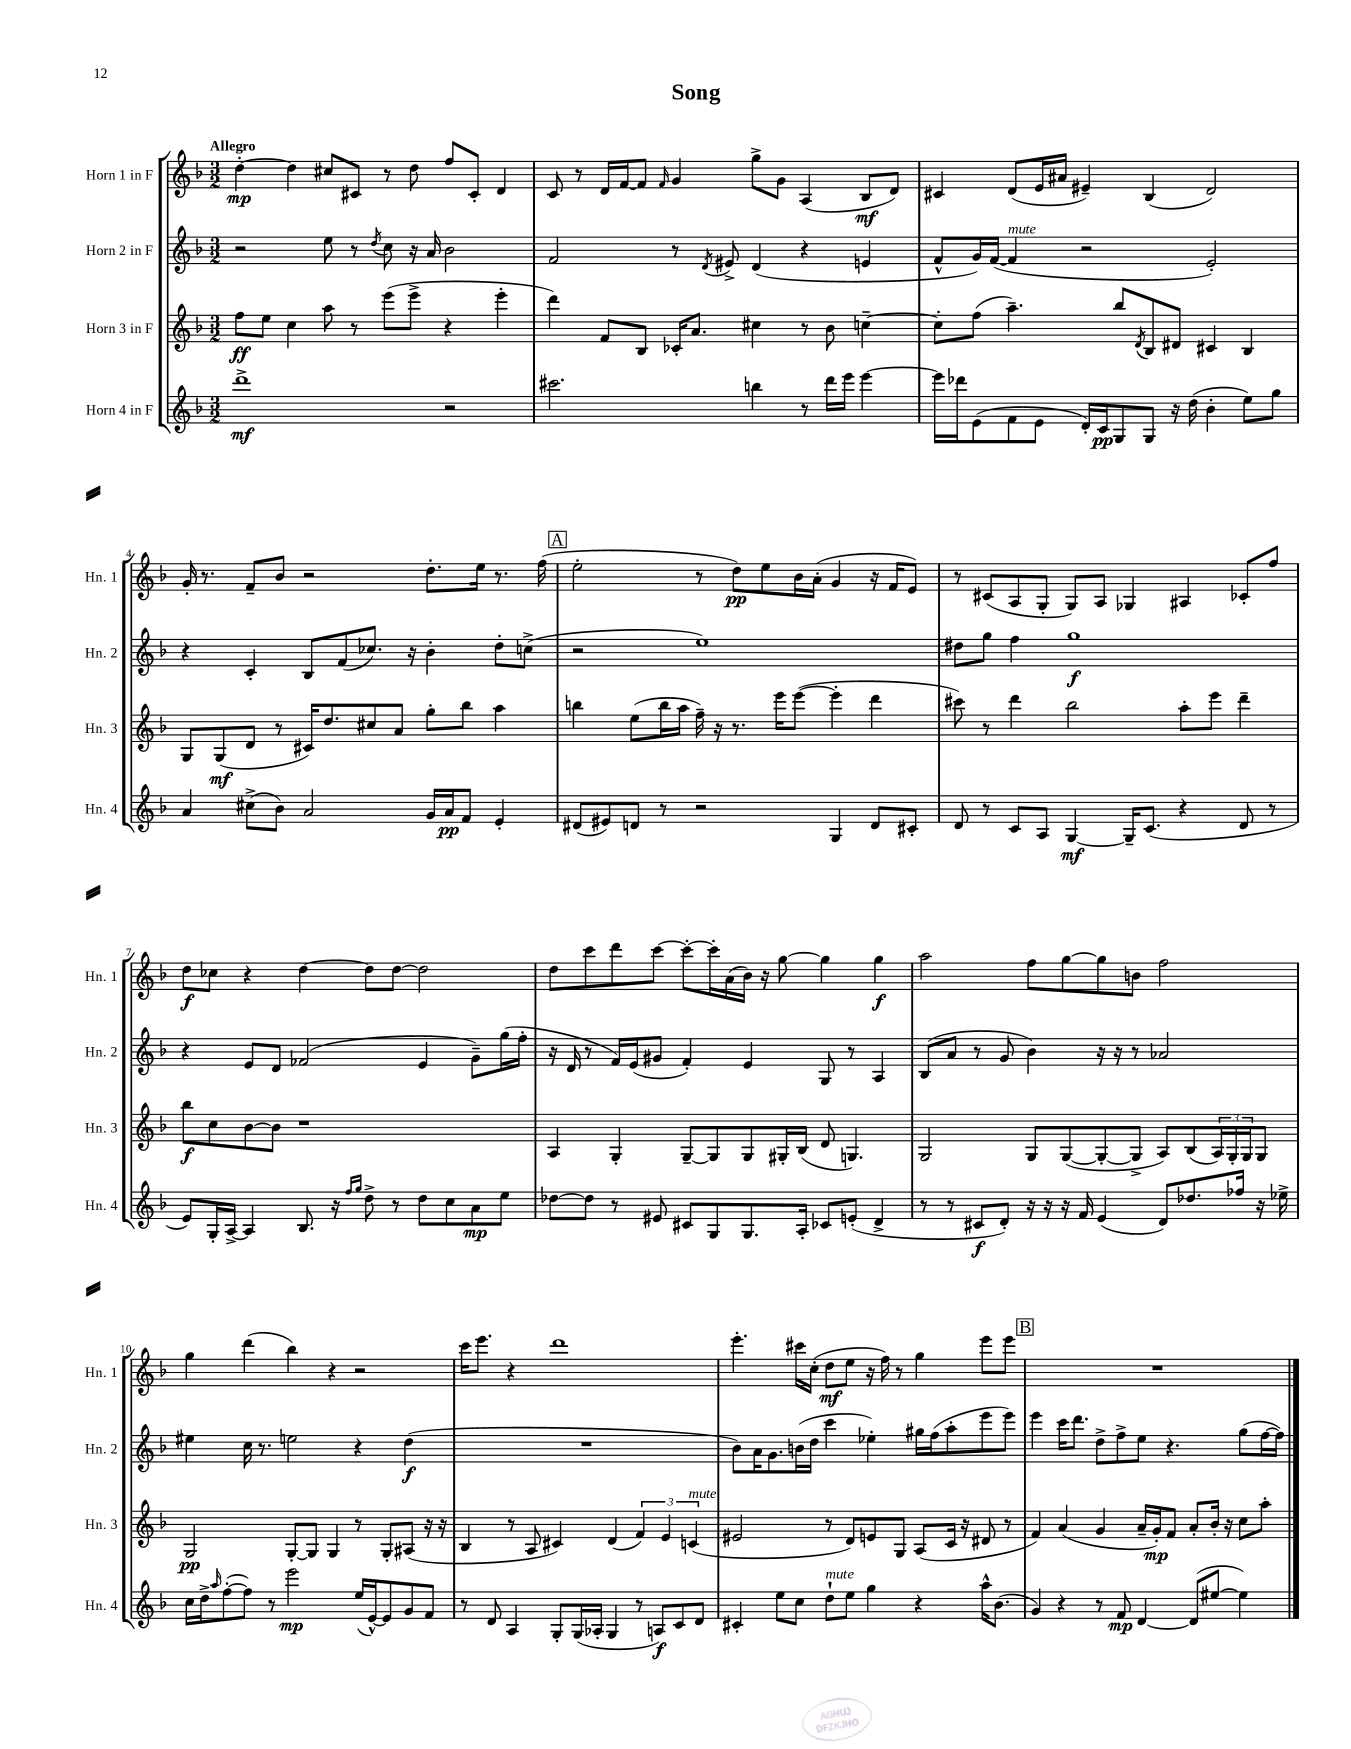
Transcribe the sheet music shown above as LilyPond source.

\header { title = "Song" }
<<
\new StaffGroup <<
\new Staff = "s0" \with { instrumentName = "Horn 1 in F" shortInstrumentName = "Hn. 1" } {
    \clef treble \key f \major \numericTimeSignature \time 3/2 \tempo "Allegro"
    d''4~-.\mp d''4 cis''8 cis'8 r8 d''8 f''8 cis'8-. d'4 |
    c'8 r8 d'16 f'16~ f'8 \grace { f'16 } g'4 g''8-> g'8 a4( bes8\mf d'8) |
    cis'4 d'8( e'16 ais'16 eis'4--) bes4( d'2) |
    g'16-. r8. f'8-- bes'8 r2 d''8.-. e''16 r8. f''16( |
    \mark \markup { \box "A" } e''2-. r8 d''8\pp) e''8 bes'16 a'16-.( g'4 r16 f'16 e'8) |
    r8 cis'8( a8 g8-. g8) a8 ges4 ais4 ces'8-. f''8 |
    d''8\f ces''8 r4 d''4~ d''8 d''8~ d''2 |
    d''8 c'''8 d'''8 c'''8~ c'''8~-. c'''16-. a'16( bes'16) r16 g''8~ g''4 g''4\f |
    a''2 f''8 g''8~ g''8 b'8 f''2 |
    g''4 d'''4( bes''4) r4 r2 |
    c'''16 e'''8. r4 d'''1 |
    e'''4.-. cis'''16 c''16-.( d''8\mf e''8 r16 f''16) r8 g''4 e'''8 e'''8 |
    \mark \markup { \box "B" } R1. \bar "|." |
}
\new Staff = "s1" \with { instrumentName = "Horn 2 in F" shortInstrumentName = "Hn. 2" } {
    \clef treble \key f \major \numericTimeSignature \time 3/2
    r2 e''8 r8 \acciaccatura { d''8 } c''8 r16 a'16 bes'2 |
    f'2 r8 \acciaccatura { d'8 } eis'8-> d'4( r4 e'4 |
    f'8-^ g'16) f'16~( f'4^\markup { \italic "mute" } r2 e'2-.) |
    r4 c'4-. bes8 f'8( ces''8.) r16 bes'4-. d''8-. c''8->( |
    \mark \markup { \box "A" } r2 e''1) |
    dis''8 g''8 f''4 g''1\f |
    r4 e'8 d'8 fes'2( e'4 g'8--) g''16( f''16-. |
    r16 d'16 r8 f'16) e'16( gis'8 f'4-.) e'4 g8 r8 a4 |
    bes8( a'8 r8 g'8 bes'4) r16 r16 r8 aes'2 |
    eis''4 c''16 r8. e''2 r4 d''4\f( |
    R1. |
    bes'8) a'16 g'8. b'16( d''16 c'''4 ees''4-.) gis''16 f''16( a''8-. e'''8 e'''8) |
    \mark \markup { \box "B" } e'''4 c'''16 d'''8. d''8-> f''8-> e''8 r4. g''8( f''16~ f''16) \bar "|." |
}
\new Staff = "s2" \with { instrumentName = "Horn 3 in F" shortInstrumentName = "Hn. 3" } {
    \clef treble \key f \major \numericTimeSignature \time 3/2
    f''8\ff e''8 c''4 a''8 r8 e'''8( e'''8-> r4 e'''4-. |
    d'''4) f'8 bes8 ces'16-. a'8. cis''4 r8 bes'8 c''4~-- |
    c''8-. f''8( a''4.--) bes''8 \acciaccatura { d'8 } bes8 dis'8 cis'4 bes4 |
    g8 g8\mf( d'8 r8 cis'16) d''8. cis''8 a'8 g''8-. bes''8 a''4 |
    \mark \markup { \box "A" } b''4 e''8( b''16 a''16 f''16--) r16 r8. e'''16 e'''8~( e'''4-. d'''4 |
    cis'''8) r8 d'''4 bes''2 a''8-. e'''8 d'''4-- |
    bes''8\f c''8 bes'8~ bes'8 r1 |
    a4 g4-. g8~-- g8 g8 gis16-. bes16( d'8 g4.) |
    g2 g8 g8~( g8~-. g8-> a8) bes8( \tuplet 3/2 { a16) g16-. g16 } g8 |
    g2\pp g8~-. g8 g4 r8 g8-. ais8( r16 r16 |
    bes4 r8 a8 cis'4) d'4( \tuplet 3/2 { f'4) e'4 c'4^\markup { \italic "mute" }( } |
    eis'2 r8 d'8) e'8 g8 a8( c'16 r16 dis'8 r8 |
    \mark \markup { \box "B" } f'4) a'4( g'4 a'16-- g'16-.\mp) f'8 a'8-. bes'16-. r16 c''8 a''8-. \bar "|." |
}
\new Staff = "s3" \with { instrumentName = "Horn 4 in F" shortInstrumentName = "Hn. 4" } {
    \clef treble \key f \major \numericTimeSignature \time 3/2
    d'''1->\mf r2 |
    cis'''2. b''4 r8 d'''16 e'''16 e'''4~ |
    e'''16 des'''16 e'8( f'8 e'8 d'16-.) c'16\pp g8 g8 r16 d''16( bes'4-. e''8) g''8 |
    a'4 cis''8->( bes'8) a'2 g'16 a'16\pp f'8 e'4-. |
    \mark \markup { \box "A" } dis'8( eis'8) d'8 r8 r2 g4 d'8 cis'8-. |
    d'8 r8 c'8 a8 g4~\mf g16-- c'8.( r4 d'8 r8 |
    e'8) g16-. a16~-> a4 bes8. r16 \grace { f''16 g''16 } d''8-> r8 d''8 c''8 a'8\mp e''8 |
    des''8~ des''8 r8 eis'8 cis'8 g8 g8. a16-. ces'8 e'8-.( d'4-> |
    r8 r8 cis'8\f d'8-.) r16 r16 r16 f'16 e'4( d'8) des''8. fes''16 r16 ees''16-> |
    c''16 d''16-> \grace { a''16 } f''8~-.( f''8) r8 e'''2\mp e''16( e'16~-^) e'8 g'8 f'8 |
    r8 d'8 a4 g8-. g16( aes16-. g4 r8 a8\f) c'8 d'8 |
    cis'4-. e''8 c''8 d''8-!^\markup { \italic "mute" } e''8 g''4 r4 a''16-^ bes'8.( |
    \mark \markup { \box "B" } g'4) r4 r8 f'8\mp d'4~ d'8( eis''8~ eis''4) \bar "|." |
}
>>
>>
